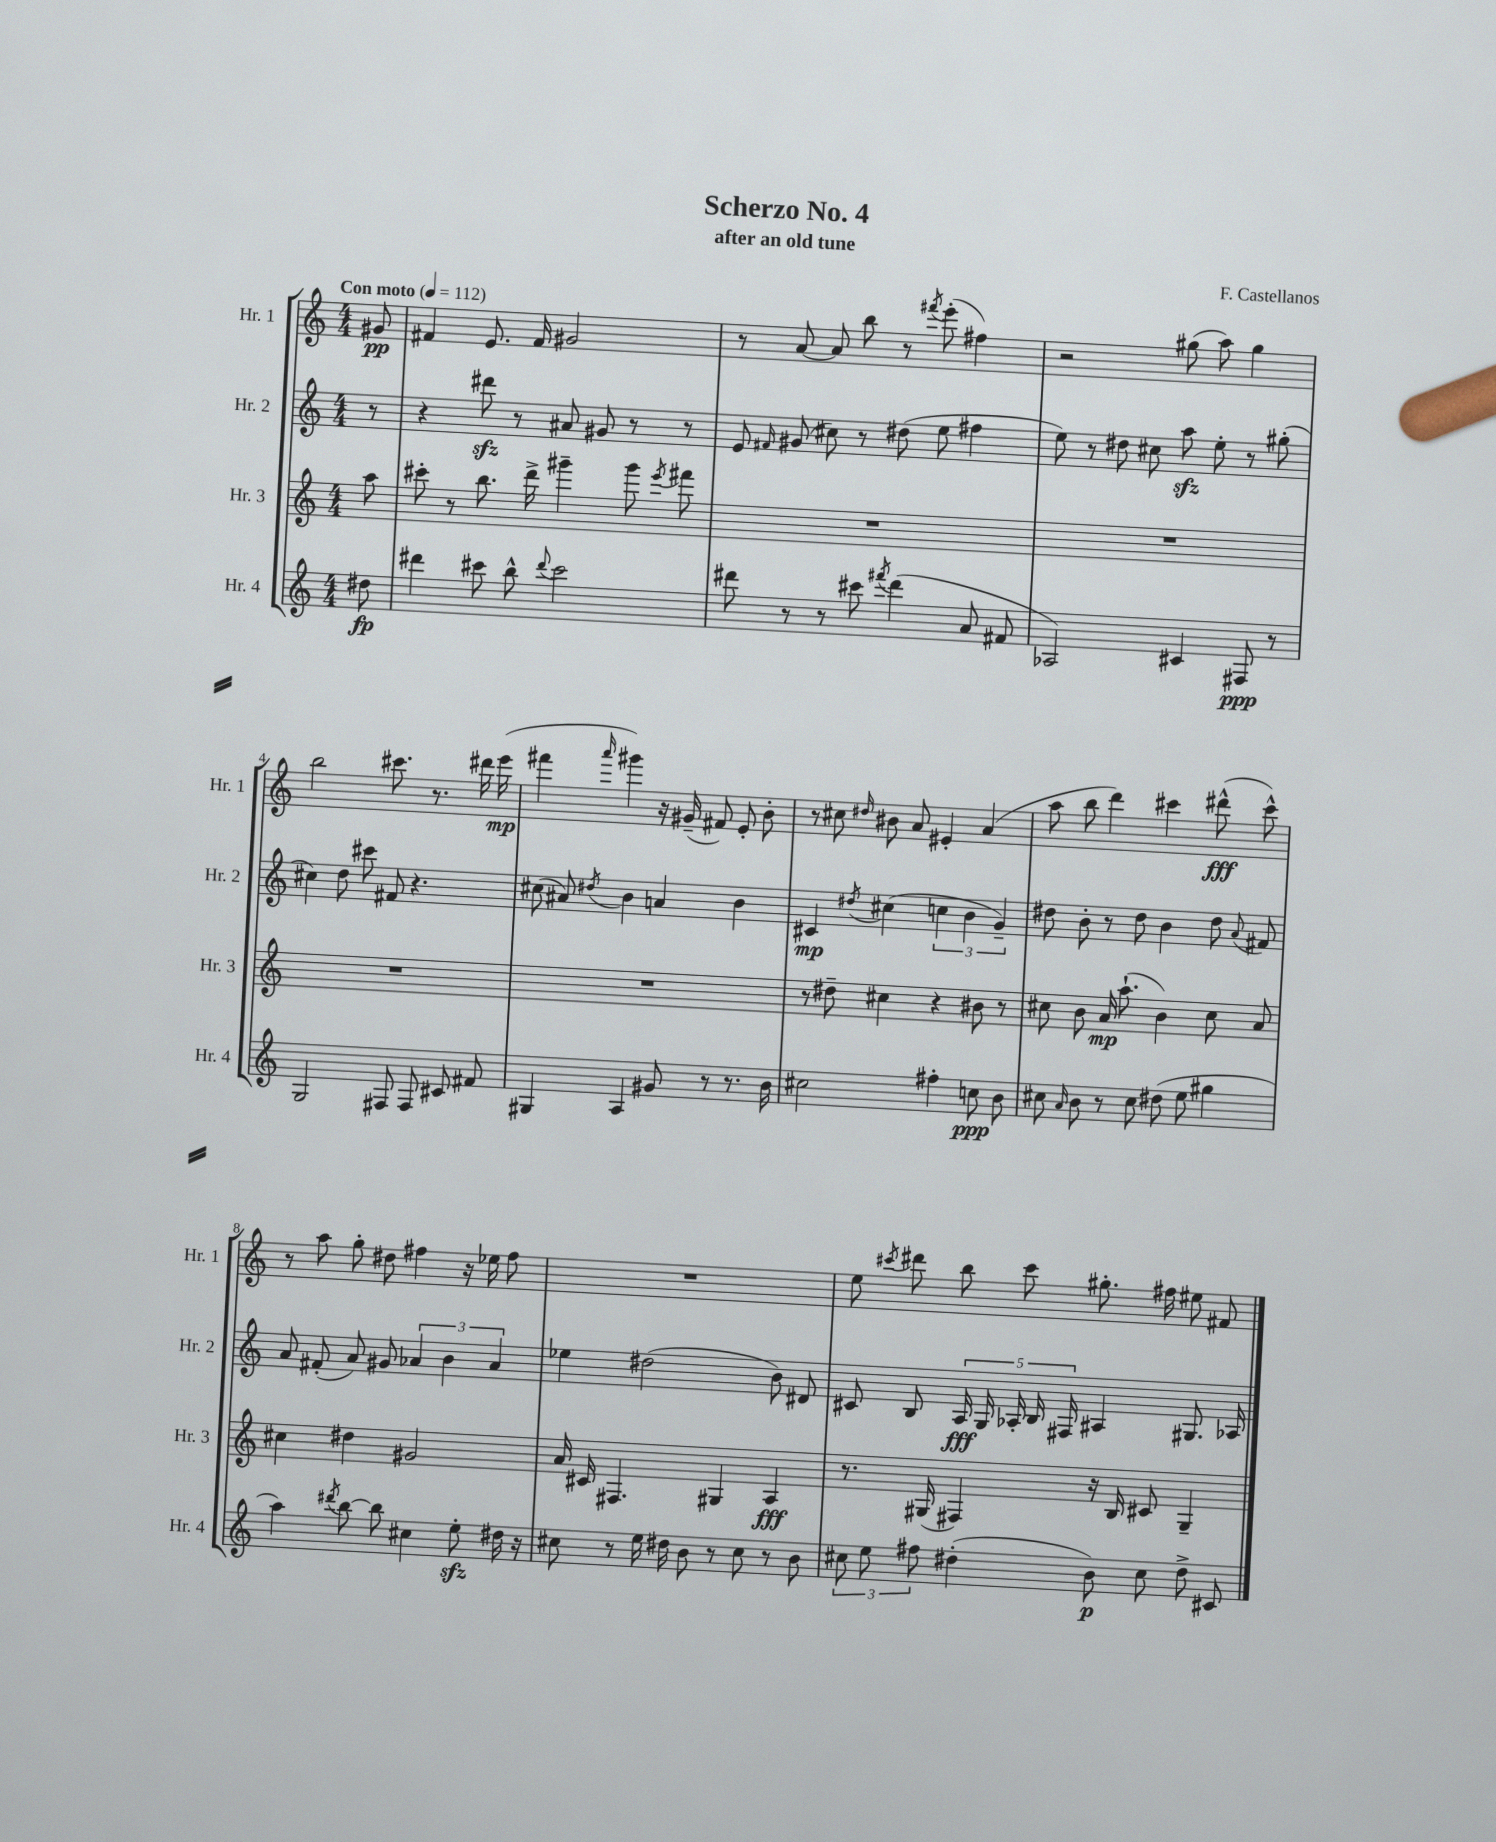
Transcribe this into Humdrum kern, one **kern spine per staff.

**kern	**kern	**kern	**kern
*staff4	*staff3	*staff2	*staff1
*clefG2	*clefG2	*clefG2	*clefG2
*k[]	*k[]	*k[]	*k[]
*M4/4	*M4/4	*M4/4	*M4/4
*MM112	*MM112	*MM112	*MM112
8dd#	8aa	8r	8g#
=	=	=	=
4ddd#	8ccc#'	4r	4f#
.	8r	.	.
8ccc#	8.bb	8ddd#	8.e
8bb^^	.	8r	.
.	16ddd^	.	16f#
8qqddd#	.	.	.
2ccc#	4ggg#~	8a#	2g#
.	.	8g#	.
.	8ggg#	8r	.
.	8qeee	.	.
.	8fff#	8r	.
=	=	=	=
8ddd#	1r	8e	8r
.	.	16qqf#	.
8r	.	(8g#	[8a
8r	.	8cc#)	8a]
8ccc#	.	8r	8bb
8qfff#	.	.	.
(4ddd#	.	(8dd#	8r
.	.	.	8qfff#
.	.	8ee	(8eee'
8a	.	4ff#	4ff#)
8f#	.	.	.
=	=	=	=
2A-)	1r	8ee)	2r
.	.	8r	.
.	.	8dd#	.
.	.	8cc#	.
4c#	.	8aa	(8gg#
.	.	8ee'	8aa)
8F#	.	8r	4gg#
8r	.	(8gg#'	.
=	=	=	=
2G	1r	4cc#)	2bb
.	.	8dd	.
.	.	8ccc#	.
8F#	.	8f#	8.ccc#
8F#	.	4.r	.
.	.	.	8.r
8c#	.	.	.
8f#	.	.	16ddd#
.	.	.	(16eee
=	=	=	=
4G#	1r	(8cc#	4fff#
.	.	8a#)	.
.	.	8qdd#	16qqaaa
4A	.	4b	4ggg#)
8g#	.	4a	16r
.	.	.	(16g#~
8r	.	.	8f#)
8.r	.	4b	8e'
.	.	.	8b'
16b	.	.	.
=	=	=	=
2cc#	8r	4c#	8r
.	8dd#~	.	8cc#
.	.	8qdd#	16qqdd#
.	4cc#	(4cc#	8b#
.	.	.	8a
4ff#'	4r	6cc	4e#'
.	.	6b	.
8cc	8b#	.	(4a
.	.	6g~)	.
8b	8r	.	.
=	=	=	=
8cc#	8cc#	8dd#	8aa
16qqa	.	.	.
8b	8b	8b'	8bb
8r	16a	8r	4ddd)
.	(8.aa`	.	.
8cc#	.	8dd#	.
(8dd#	4b)	4b	4ccc#
8ee	.	.	.
4gg#	8cc#	8dd#	(8ddd#^^
.	.	8qqa	.
.	8a	8f#	8ccc#^^)
=	=	=	=
4aa)	4cc#	8a	8r
.	.	(8f#'	8aa
8qddd#	.	.	.
[8bb	4dd#	8a)	8gg'
8bb]	.	8g#	8dd#
4cc#	2g#	6a-	4ff#
.	.	6b	.
8ee'	.	.	16r
.	.	.	16ee-
.	.	6a-	.
16dd#	.	.	8ff#
16r	.	.	.
=	=	=	=
8cc#	16a	4ee-	1r
.	16c#	.	.
8r	4.F#	.	.
16ee	.	(2dd#	.
16dd#	.	.	.
8b	.	.	.
8r	4G#	.	.
8cc#	.	.	.
8r	4A	8b)	.
8b	.	8d#	.
=	=	=	=
12cc#	8.r	8c#	8ee
12ee	.	.	.
.	.	.	8qccc#
.	.	8B	8ddd#
12ff#	.	.	.
.	(16G#	.	.
(4dd#'	4F#)	20A	8bb
.	.	20G	.
.	.	20A-'	.
.	.	.	8ccc#
.	.	20B	.
.	.	20F#	.
8b)	16r	4A#	8.gg#'
.	16B	.	.
8cc#	8c#	.	.
.	.	.	16ff#
8dd#^	4G#~	8.G#	8ee#
8c#	.	.	8f#
.	.	16A-	.
==	==	==	==
*-	*-	*-	*-
